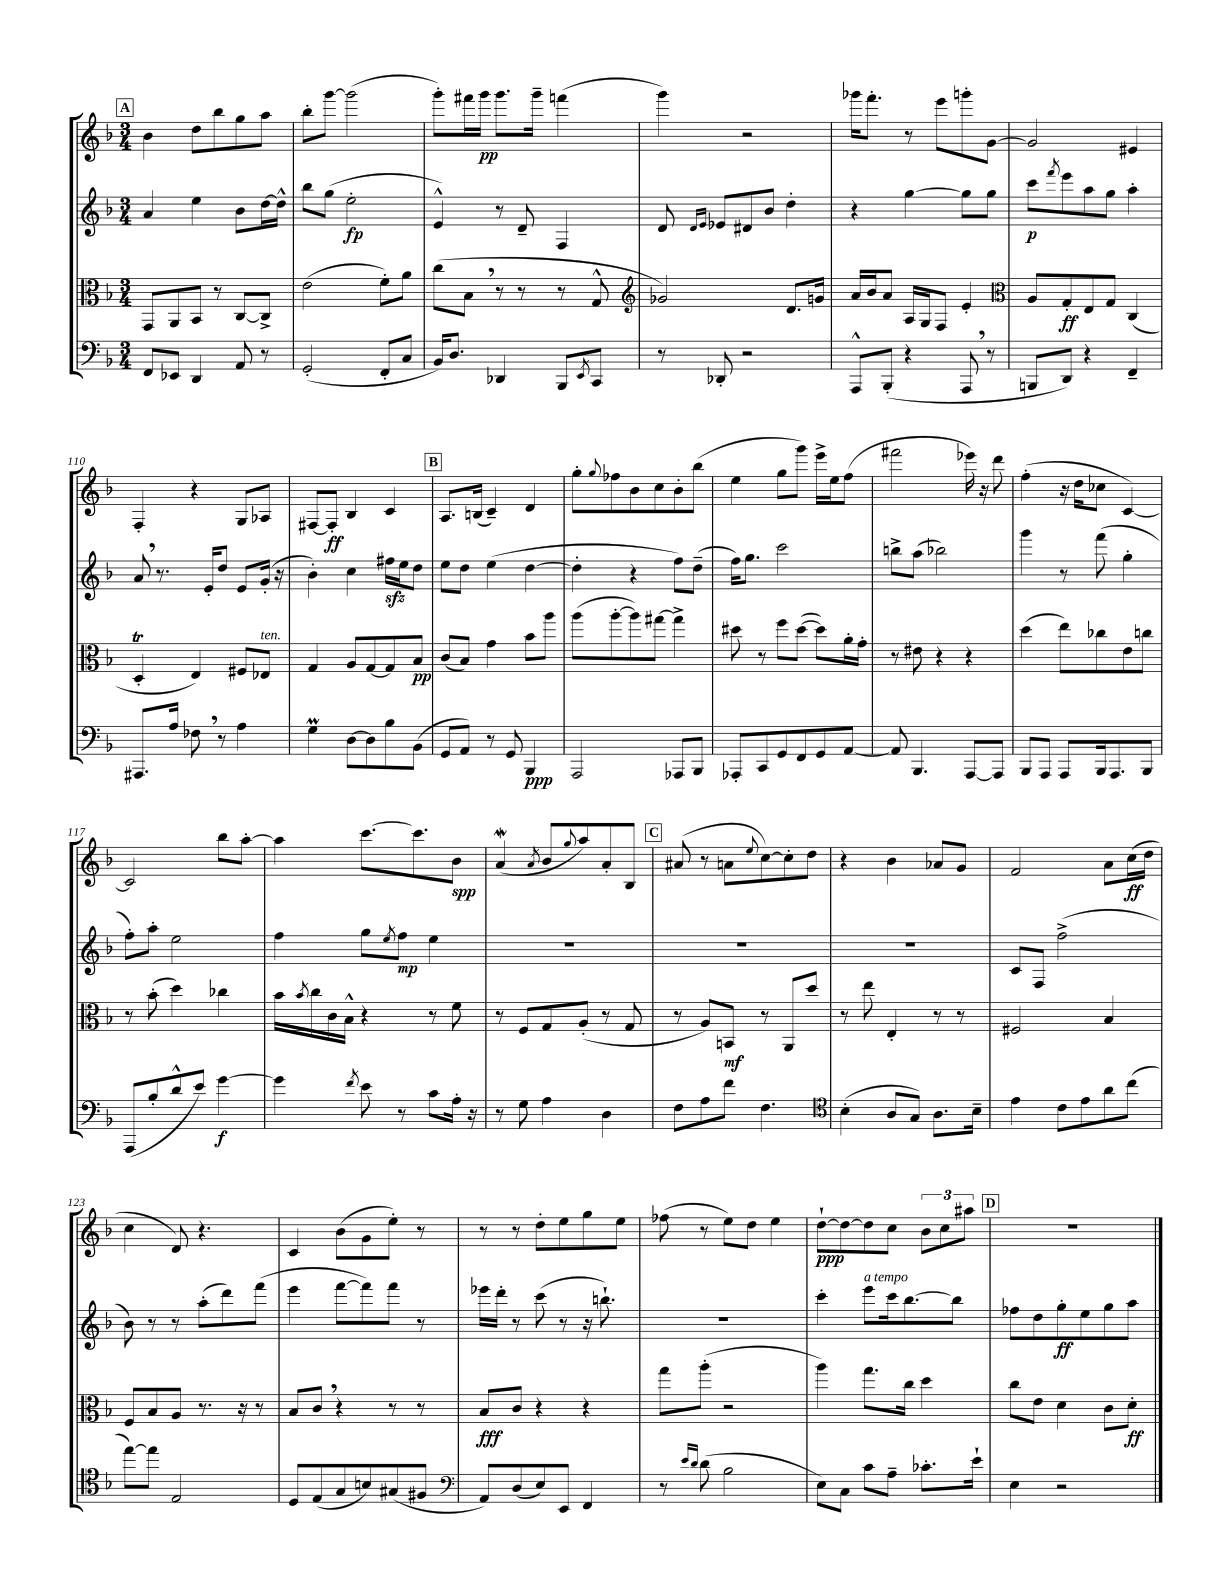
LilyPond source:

<<
\new StaffGroup <<
\new Staff = "s0" {
    \clef treble \key f \major \numericTimeSignature \time 3/4
    \mark \markup { \box "A" } bes'4 d''8 bes''8 g''8 a''8 |
    bes''8-. g'''8~ g'''2( |
    g'''8-.) fis'''16 g'''16\pp g'''8. g'''16-- f'''4( |
    g'''4) r2 |
    ges'''16 f'''8.-. r8 e'''8 g'''8-. g'8~ |
    g'2 eis'4 |
    f4-. r4 g8 aes8 |
    fis8~ fis8-.\ff bes4 c'4 |
    \mark \markup { \box "B" } a8. b16( c'4--) d'4 |
    g''8-. \appoggiatura { g''8 } fes''8 bes'8 c''8 bes'8-. bes''8( |
    e''4 g''8 g'''8) e'''16-> e''16 f''8( |
    fis'''2 ees'''16) r16 d'''8 |
    f''4-.( r16 d''16 ces''8 c'4~) |
    c'2 bes''8 a''8~-. |
    a''4 c'''8.~ c'''8. bes'8\spp |
    a'4\mordent( \acciaccatura { a'8 } bes'8 \appoggiatura { g''8 } a''8) a'8-. bes8 |
    \mark \markup { \box "C" } ais'8( r8 a'8 \appoggiatura { e''8 } c''8~) c''8-. d''8 |
    r4 bes'4 aes'8 g'8 |
    f'2 a'8 c''16\ff( d''16 |
    c''4 d'8) r4. |
    c'4 bes'8( g'8 e''8-.) r8 |
    r8 r8 d''8-. e''8 g''8 e''8 |
    fes''8( r8 e''8) d''8 e''4 |
    d''8~-!\ppp d''8~ d''8 c''8 \tuplet 3/2 { bes'8 c''8 ais''8 } |
    \mark \markup { \box "D" } R2. \bar "|." |
}
\new Staff = "s1" {
    \clef treble \key f \major \numericTimeSignature \time 3/4
    \mark \markup { \box "A" } a'4 e''4 bes'8 d''16~ d''16-^ |
    bes''8 g''8( e''2-.\fp |
    e'4-^) r8 d'8-- f4 |
    d'8 \grace { d'16 e'16 } ees'8 dis'8 bes'8 d''4-. |
    r4 g''4~ g''8 g''8 |
    c'''8\p \acciaccatura { f'''8 } e'''8 a''8 g''8 a''4-. |
    a'8 \breathe r8. e'16-. d''8 e'8 g'16-.( r16 |
    bes'4-.) c''4 fis''16\sfz e''16 d''8 |
    \mark \markup { \box "B" } e''8 d''8 e''4( d''4~ |
    d''4-. r4 f''8) d''8--( |
    f''16) g''8. c'''2 |
    b''8-> a''8( bes''2) |
    g'''4 r8 f'''8( g''4-. |
    f''8-.) a''8-. e''2 |
    f''4 g''8 \acciaccatura { e''8 } f''8\mp e''4 |
    R2. |
    \mark \markup { \box "C" } R2. |
    R2. |
    c'8 f8 f''2->( |
    bes'8) r8 r8 a''8-.( d'''8) f'''8( |
    e'''4 f'''8~ f'''8) f'''8 r8 |
    ees'''16 d'''16-. r8 c'''8( r8 r16 b''8.-!) |
    R2. |
    c'''4-. e'''8^\markup { \italic "a tempo" } c'''16 bes''8.~ bes''8 |
    \mark \markup { \box "D" } fes''8 d''8 g''8-.\ff e''8 g''8 a''8 \bar "|." |
}
\new Staff = "s2" {
    \clef alto \key f \major \numericTimeSignature \time 3/4
    \mark \markup { \box "A" } g,8 a,8 bes,8 r8 c8~ c8-> |
    e'2( f'8-.) a'8 |
    c''8( bes8 \breathe r8 r8 r8 g8-^ |
    \clef treble ges'2) d'8. g'16 |
    a'16 bes'16 a'8 a16 g16 f8 e'4-. |
    \clef alto a8 g8-.\ff e8 g8 c4( |
    d4-.\trill e4) fis8 ees8^\markup { \italic "ten." } |
    g4 a8 g8~ g8 bes8\pp |
    \mark \markup { \box "B" } c'8( bes8) g'4 bes'8 a''8 |
    a''8( a''8~-. a''8) gis''8~ gis''4-> |
    dis''8 r8 f''8 dis''8~( dis''8) a'16-. g'16-. |
    r8 eis'8 r4 r4 |
    d''4( e''8) ces''8 e'8 c''8 |
    r8 bes'8-.( d''4) ces''4 |
    bes'16 \acciaccatura { bes'8 } c''16 c'16 bes16-^ r4 r8 f'8 |
    r8 f8 g8 a8-.( r8 g8 |
    \mark \markup { \box "C" } r8 a8) b,8\mf r8 a,8 d''8 |
    r8 e''8 e4-. r8 r8 |
    fis2 bes4 |
    f8 bes8 a8 r8. r16 r8 |
    bes8 c'8 \breathe r4 r8 r8 |
    bes8\fff c'8 r4 r4 |
    g''8 a''8-.( r2 |
    a''4) g''8. c''16 d''4 |
    \mark \markup { \box "D" } c''8 e'8 d'4 c'8 d'8-.\ff \bar "|." |
}
\new Staff = "s3" {
    \clef bass \key f \major \numericTimeSignature \time 3/4
    \mark \markup { \box "A" } f,8 ees,8 d,4 a,8 r8 |
    g,2-.( f,8-. c8 |
    bes,16) d8. des,4 bes,,8 \acciaccatura { e,8 } c,8 |
    r8 des,8-. r2 |
    a,,8-^ bes,,8-.( r4 a,,8 \breathe r8 |
    b,,8 d,8) r4 f,4-- |
    ais,,8. a16 fes8 \breathe r8 a4 |
    g4\prall d8~ d8 bes8 bes,8( |
    \mark \markup { \box "B" } g,8 a,8) r8 g,8 bes,,4\ppp |
    a,,2 aes,,8 bes,,8 |
    aes,,8-. c,8 g,8 f,8 g,8 a,8~ |
    a,8 bes,,4. a,,8~ a,,8 |
    bes,,8 a,,8 a,,8 bes,,16 a,,8. bes,,8 |
    a,,8( bes8-. d'8-^ e'8) g'4~\f |
    g'4 \acciaccatura { f'8 } e'8 r8 c'8 a16-. r16 |
    r8 g8 a4 d4 |
    \mark \markup { \box "C" } f8 a8 f'8 f4. |
    \clef tenor bes4-.( a8 g8) a8. bes16-- |
    e'4 c'8 e'8 a'8 c''8( |
    e''8~) e''8 e2 |
    d8 e8( g8 b8) gis8( fis8 |
    \clef bass a,8) d8( e8) e,8 f,4 |
    r8 \grace { e'16 d'16 } d'8( bes2 |
    e8) c8 c'8 a8-- ces'8.-. e'16-! |
    \mark \markup { \box "D" } e4 r2 \bar "|." |
}
>>
>>
\layout { \context { \Score currentBarNumber = #104 } }
